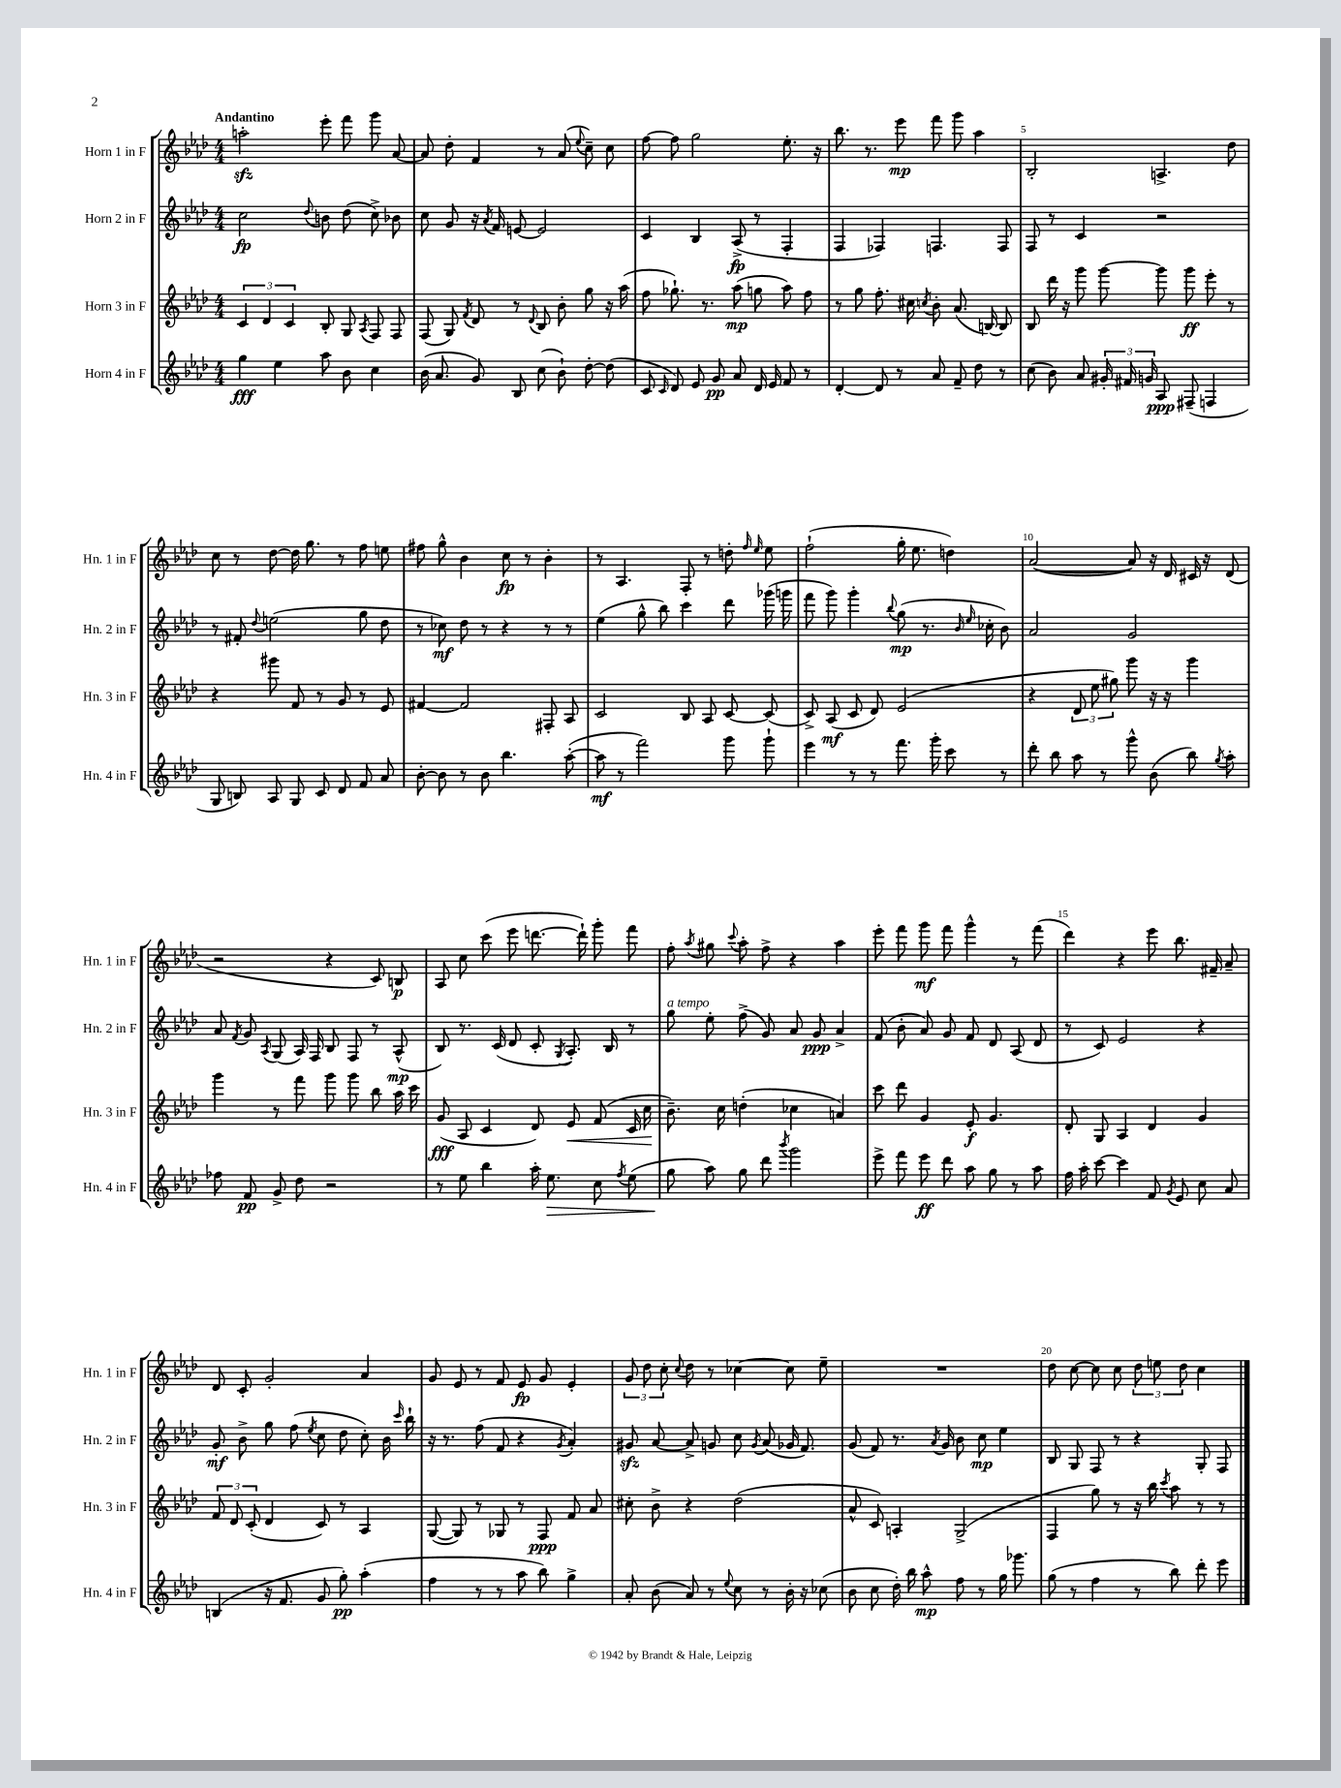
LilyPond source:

<<
\new StaffGroup <<
\new Staff = "s0" \with { instrumentName = "Horn 1 in F" shortInstrumentName = "Hn. 1 in F" } {
    \clef treble \key aes \major \numericTimeSignature \time 4/4 \tempo "Andantino"
    \autoBeamOff a''2-.\sfz ees'''8-. f'''8 g'''8 aes'8~ |
    aes'8 des''8-. f'4 r8 aes'8( \appoggiatura { ees''8 } c''8--) c''8 |
    f''8~ f''8 g''2 ees''8.-. r16 |
    bes''8. r8. ees'''8\mp f'''8 g'''8 aes''4 |
    bes2-. a4.-> des''8 |
    c''8 r8 des''8~ des''16 g''8. r8 f''8 e''8 |
    fis''8 g''8-^ bes'4 c''8\fp r8 bes'4-. |
    r8 aes4. f8-. r8 d''8-. \grace { f''16 ees''16 } ees''8 |
    f''2-!( g''16-. ees''8. d''4) |
    aes'2~( aes'8) r16 des'16 cis'16 r16 des'8( |
    r2 r4 c'8) b8\p |
    aes8 c''8 c'''8( ees'''8 d'''8.~ d'''16-!) g'''8-. f'''8 |
    f''8-. \acciaccatura { aes''8 } gis''8 \appoggiatura { c'''8 } aes''8-. f''8-> r4 aes''4 |
    ees'''8-. f'''8 g'''8\mf f'''8 g'''4-^ r8 f'''8( |
    des'''4) r4 ees'''8 bes''8. fis'16-- aes'8-- |
    des'8 c'8-. g'2-. aes'4 |
    g'8 ees'8 r8 f'8 ees'8\fp g'8 ees'4-. |
    \tuplet 3/2 { g'8 des''8 c''8-. } \appoggiatura { c''8 } des''8 r8 ces''4~ ces''8 ees''8-- |
    R1 |
    des''8 c''8~ c''8 c''8 \tuplet 3/2 { des''8 e''8 des''8 } c''4 \bar "|." |
}
\new Staff = "s1" \with { instrumentName = "Horn 2 in F" shortInstrumentName = "Hn. 2 in F" } {
    \clef treble \key aes \major \numericTimeSignature \time 4/4
    \autoBeamOff c''2\fp \appoggiatura { des''8 } b'8 des''8( c''8->) bes'8 |
    c''8 g'8 r16 \acciaccatura { aes'8 } f'16 e'8~ e'2 |
    c'4 bes4 aes8->\fp( r8 f4-. |
    f4 fes4) f4. f8 |
    f8 r8 c'4 r2 |
    r8 fis'8-. \appoggiatura { des''8 } e''2( g''8 des''8 |
    r8 ces''8\mf) des''8 r8 r4 r8 r8 |
    ees''4( g''8-^ bes''8) c'''4 des'''8 ges'''16( g'''16 |
    f'''8 g'''8) g'''4-. \appoggiatura { bes''8 } g''8\mp( r8. \grace { bes'16 ees''16 } ces''16-. bes'8) |
    aes'2 g'2 |
    aes'8 \acciaccatura { f'8 } g'8 \acciaccatura { aes8 } g8( aes16) f16 bes8 f8 r8 aes8-^\mp( |
    bes8) r8. c'16( des'8 c'8-. \acciaccatura { g8 } aes8.-.) bes16 r8 |
    g''8^\markup { \italic "a tempo" } ees''8-. f''8->( g'8) aes'8 g'8\ppp aes'4-> |
    f'8( bes'8-. aes'8) g'8 f'8 des'8 aes8( des'8 |
    r8 c'8) ees'2 r4 |
    g'8-.\mf bes'8-> g''8 f''8( \acciaccatura { ees''8 } c''8 des''8 c''8-.) bes'16 \grace { c'''16 } bes''16-! |
    r16 r8. f''8( f'8 r4 \acciaccatura { g'8 } aes'4-.) |
    gis'8\sfz aes'8~ aes'8-> g'8 c''8 \acciaccatura { g'8 } aes'8( ges'16 f'8.) |
    g'8( f'8) r8. \acciaccatura { aes'8 } g'16 bes'8 c''8\mp ees''4 |
    bes8 g8 f8 r8 r4 g8-. f8 \bar "|." |
}
\new Staff = "s2" \with { instrumentName = "Horn 3 in F" shortInstrumentName = "Hn. 3 in F" } {
    \clef treble \key aes \major \numericTimeSignature \time 4/4
    \autoBeamOff \tuplet 3/2 { c'4 des'4 c'4 } bes8-. g8 \acciaccatura { aes8 } f8 f8 |
    f8( g8) \acciaccatura { f'8 } des'8 r8 \appoggiatura { des'8 } bes8 bes'8-. g''8 r16 aes''16( |
    f''8 ges''8.-!) r8. aes''8\mp( g''8 aes''8) f''8 |
    r8 g''8 f''8.-. cis''16 \acciaccatura { c''8 } bes'8-. aes'8.( b16~) b8 |
    bes8 des'''16 r16 g'''8 g'''8~ g'''8 g'''8\ff ees'''8-. r8 |
    r4 gis'''8 f'8 r8 g'8 r8 ees'8 |
    fis'4~ fis'2 fis8-. aes8 |
    c'2 bes8 aes8 c'8~ c'8( |
    c'8->) aes8\mf( c'8 des'8) ees'2( |
    r4 \tuplet 3/2 { des'8 ees''8 gis''8) } g'''8 r16 r16 g'''4 |
    g'''4 r8 f'''8 g'''8 g'''8 bes''8 aes''16 c'''16 |
    g'8\fff( aes8 c'4 des'8) ees'8\< f'8( c'16 c''16\! |
    bes'8.--) c''16 d''4-.( ces''4 a'4) |
    c'''8 des'''8 g'4 ees'8-.\f g'4. |
    des'8-. g8 aes4 des'4 g'4 |
    \tuplet 3/2 { f'8 des'8 c'8-.( } des'4 c'8) r8 aes4 |
    g8~( g8) r8 ges8 r8 f8\ppp f'8 aes'8 |
    cis''8-. bes'8-> r4 des''2( |
    aes'8-^ c'8) a4-. g2->( |
    f4 g''8) r8 r16 bes''16 \acciaccatura { c'''8 } aes''8 r8 r8 \bar "|." |
}
\new Staff = "s3" \with { instrumentName = "Horn 4 in F" shortInstrumentName = "Hn. 4 in F" } {
    \clef treble \key aes \major \numericTimeSignature \time 4/4
    \autoBeamOff g''4\fff ees''4 aes''8 bes'8 c''4 |
    bes'16( aes'8. g'8) bes8 c''8( bes'8-!) des''8~-. des''8( |
    c'8 \grace { c'16 } des'8) ees'8 g'8\pp aes'8 des'16 ees'16 f'8 r8 |
    des'4~-. des'8 r8 aes'8 f'8-- des''8 r8 |
    c''8( bes'8) aes'8 \tuplet 3/2 { gis'16-. fis'16 g'16 } aes8\ppp fis8--( f4 |
    g8 b8) aes8 g8 c'8 des'8 f'8 aes'8 |
    bes'8~-. bes'8 r8 bes'8 bes''4. aes''8~-.( |
    aes''8\mf r8 f'''2) g'''8 g'''8-! |
    ees'''4 r8 r8 f'''8. g'''16-. c'''8 r8 |
    des'''8-. bes''8 aes''8 r8 g'''8-^ bes'8( bes''8) \acciaccatura { g''8 } aes''8-. |
    fes''8 f'8\pp g'8-> des''8 r2 |
    r8 ees''8 bes''4 aes''16-. ees''8.\> c''8 \acciaccatura { f''8 } ees''8( |
    g''8\! aes''8) g''8 des'''8 \acciaccatura { bes'''8 } g'''2 |
    ees'''8-> f'''8 ees'''8\ff des'''8 aes''8 g''8 r8 aes''8 |
    f''16 aes''16-. c'''8~ c'''4 f'8 \acciaccatura { g'8 } ees'8 c''8 aes'8 |
    b4( r16 f'8. g'8 g''8-.\pp) aes''4-.( |
    f''4 r8 r8 aes''8 bes''8) g''4-> |
    aes'8-. bes'8( aes'8) r8 \appoggiatura { ees''8 } c''8 r8 bes'16-. r16 ces''8( |
    bes'8 c''8 des''16-.) bes''16 aes''8-^\mp f''8 r8 g''16 ges'''8. |
    g''8( r8 f''4 r8 bes''8) des'''8-. ees'''8 \bar "|." |
}
>>
>>
\layout { \context { \Score \override BarNumber.break-visibility = ##(#f #t #t) barNumberVisibility = #(every-nth-bar-number-visible 5) } }
